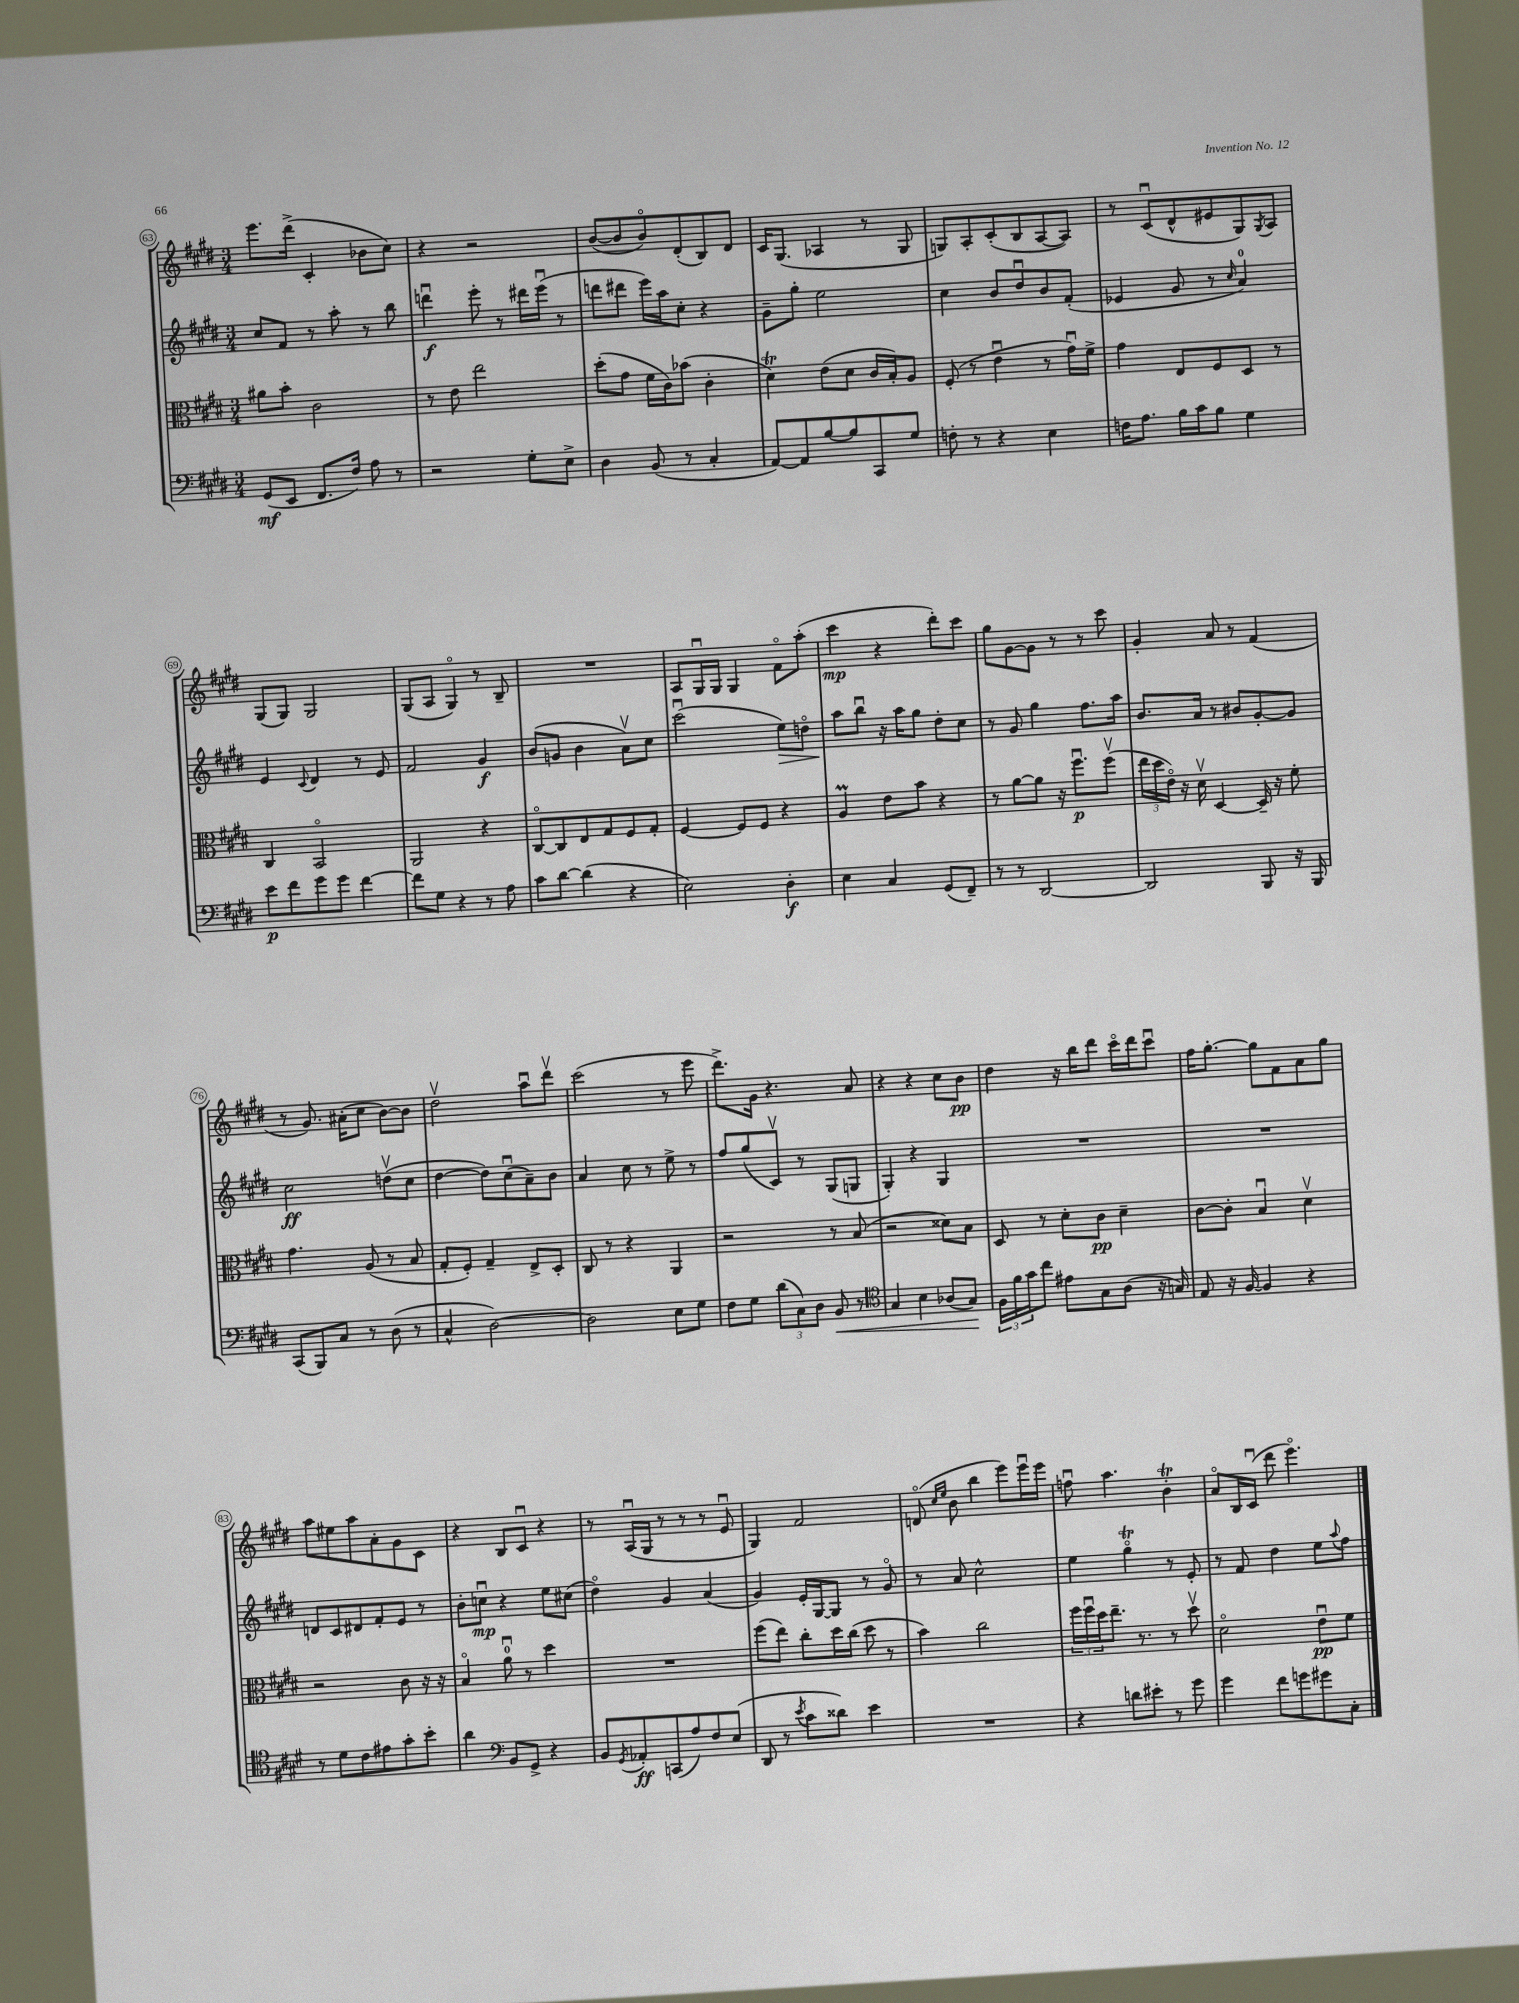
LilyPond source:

<<
\new StaffGroup <<
\new Staff = "s0" {
    \clef treble \key e \major \numericTimeSignature \time 3/4
    e'''8. dis'''16->( cis'4-. bes'8 cis''8) |
    r4 r2 |
    b'8~( b'8 b'8\flageolet) dis'8-.( b8) dis'8 |
    cis'16 gis8.( aes4 r8 gis8 |
    g8) a8-. cis'8-.( b8 a8~ a8) |
    r8 cis'8\downbow( dis'8-^ eis'8 gis8) \acciaccatura { gis8 } a8 |
    gis8( gis8) gis2 |
    gis8( a8 gis4\flageolet) r8 b8-- |
    R2. |
    a8 gis16\downbow gis16 gis4 fis'8\flageolet a''8-.( |
    cis'''4\mp r4 dis'''8-.) cis'''8 |
    gis''8 gis'8~ gis'8 r8 r8 cis'''8 |
    gis'4-. a'8 r8 fis'4( |
    r8 gis'8.) ais'16-.( cis''8 b'8~) b'8 |
    dis''2\upbow a''8\downbow dis'''8\upbow |
    cis'''2( r8 e'''8 |
    dis'''8.->) gis'16 r4. a'8 |
    r4 r4 cis''8 b'8\pp |
    dis''4 r16 b''16 dis'''8 cis'''16\flageolet dis'''16 cis'''8\downbow |
    fis''16 gis''8.~-. gis''8 fis'8 a'8 gis''8 |
    a''8 eis''8 a''8 a'8-. gis'8 cis'8 |
    r4 b8 cis'8\downbow r4 |
    r8 a16\downbow( gis16 r8 r8 r8 e'8\downbow |
    gis4) fis'2 |
    d'8\flageolet( \grace { cis''16 e''16 } b'8 b''4 e'''8) e'''16\downbow e'''16 |
    f''8\downbow a''4. b'4-.\trill |
    a'8\flageolet b16 cis'16\downbow( dis'''8 e'''4.\flageolet) \bar "|." |
}
\new Staff = "s1" {
    \clef treble \key e \major \numericTimeSignature \time 3/4
    cis''8 fis'8 r8 a''8-. r8 b''8 |
    d'''4\downbow\f e'''8-. r8 dis'''16 e'''16\downbow( r8 |
    d'''8 dis'''8 e'''16) a''16 cis''8-. r4 |
    gis'8-- gis''8-. e''2 |
    cis''4 b'8 dis''8\downbow b'8 fis'8-.( |
    ees'4 gis'8 r8 \grace { cis''16 } a'4-0) |
    e'4 \appoggiatura { cis'8 } dis'4 r8 e'8 |
    fis'2 gis'4\f |
    b'8( g'8 b'4 a'8\upbow) cis''8 |
    cis'''2\downbow( e''8\>) d''8\flageolet |
    a''8\! b''8\downbow r16 a''16 gis''8 dis''8-. cis''8 |
    r8 gis'8 gis''4 fis''8. a''16 |
    b'8. a'16 r8 bis'8 gis'8~-. gis'8 |
    cis''2\ff d''8\upbow( cis''8 |
    dis''4~ dis''8) cis''8\downbow( a'8--) b'8 |
    a'4 cis''8 r8 e''8-> r8 |
    fis''8 gis''8( cis'8\upbow) r8 gis8( g8 |
    gis4-.) r4 gis4 |
    R2. |
    R2. |
    d'8 cis'8 dis'8 fis'8-. e'8 r8 |
    b'8-. c''8\downbow\mp r4 e''8 cis''8( |
    dis''4\flageolet) gis'4 a'4( |
    gis'4) e'16-. gis16~ gis8 r8 gis'8\flageolet |
    r8 a'8 cis''2-^ |
    e''4 gis''4\flageolet\trill r8 e'8-. |
    r8 fis'8 dis''4 e''8 \appoggiatura { a''8 } fis''8 \bar "|." |
}
\new Staff = "s2" {
    \clef alto \key e \major \numericTimeSignature \time 3/4
    ais'8 b'8-. cis'2 |
    r8 e'8 e''2 |
    dis''8-.( gis'8 fis'16 cis'16) bes'8( cis'4-. |
    dis'4\trill) e'8( dis'8 cis'16 b16-.) a8 |
    fis8-.( r8 e'4\downbow r8 gis'16\downbow) fis'16-> |
    gis'4 e8 fis8 dis8 r8 |
    cis4 b,2\flageolet |
    a,2 r4 |
    cis8~\flageolet cis8 e8 gis8 fis8 gis8-. |
    fis4~ fis8 fis8 r4 |
    a4\prall e'8 b'8 r4 |
    r8 a'8~ a'8 r16 fis''8.\downbow\p fis''8\upbow( |
    \tuplet 3/2 { e''16 dis''16 e'16\flageolet) } r16 dis'16\upbow dis4~ dis16-- r16 fis'8-. |
    gis'4. a8( r8 b8 |
    gis8-. fis8-.) gis4-- e8-> dis8-. |
    cis8 r8 r4 a,4 |
    r2 r8 b8( |
    r2 disis'8) b8 |
    dis8 r8 dis'8-. cis'8\pp dis'4-- |
    cis'8~ cis'8-. b4\downbow dis'4\upbow |
    r2 cis'8 r16 r16 |
    b4\flageolet a'8-0\downbow r8 dis''4 |
    R2. |
    fis''8( e''8) cis''8-. dis''16 cis''16( dis''8 r8 |
    b'4) cis''2 |
    \tuplet 3/2 { fis''16 fis''16\downbow dis''16 } e''8.-- r8. r8 dis''8\upbow |
    dis'2\flageolet e'8\downbow\pp fis'8 \bar "|." |
}
\new Staff = "s3" {
    \clef bass \key e \major \numericTimeSignature \time 3/4
    gis,8\mf( e,8 fis,8. fis16) a8 r8 |
    r2 gis8-. e8-> |
    dis4 b,8( r8 cis4-. |
    a,8~) a,8 b8~ b8 cis,8 gis8 |
    f8-. r8 r4 e4 |
    f16 a8. b16 cis'16 b8 gis4 |
    e'8\p fis'8 gis'8 gis'8 fis'4~ |
    fis'8 gis8 r4 r8 a8 |
    cis'8 dis'8~ dis'4( r4 |
    e2) dis4-.\f |
    e4 cis4 gis,8( fis,8--) |
    r8 r8 dis,2~ |
    dis,2 b,,8 r16 b,,16 |
    cis,8( b,,8) cis8 r8 dis8( r8 |
    cis4-^ dis2~) |
    dis2 e8 gis8 |
    fis8 gis8 \tuplet 3/2 { dis'8( cis8) dis8 } b,8\< r8 |
    \clef tenor gis4 b4 aes8( gis8\!) |
    \tuplet 3/2 { fis16 fis'16 gis'16 } cis''8 eis'8 gis8 a8( r16 g16) |
    e8 r16 fis16~ fis4 r4 |
    r8 dis'8 cis'8 eis'8 gis'8-. b'8-. |
    a'4 \clef bass b,8 gis,8-> r4 |
    b,8 \acciaccatura { gis,8 } aes,8-.\ff c,8( a8) fis8 e8( |
    dis,8 r8 \acciaccatura { e'8 } cis'8 disis'8) e'4 |
    R2. |
    r4 d'8 eis'8-. r8 gis'8 |
    gis'4 fis'8 g'8 gis'8 cis8-. \bar "|." |
}
>>
>>
\layout { \context { \Score currentBarNumber = #63 \override BarNumber.stencil = #(make-stencil-circler 0.1 0.3 ly:text-interface::print) } }
